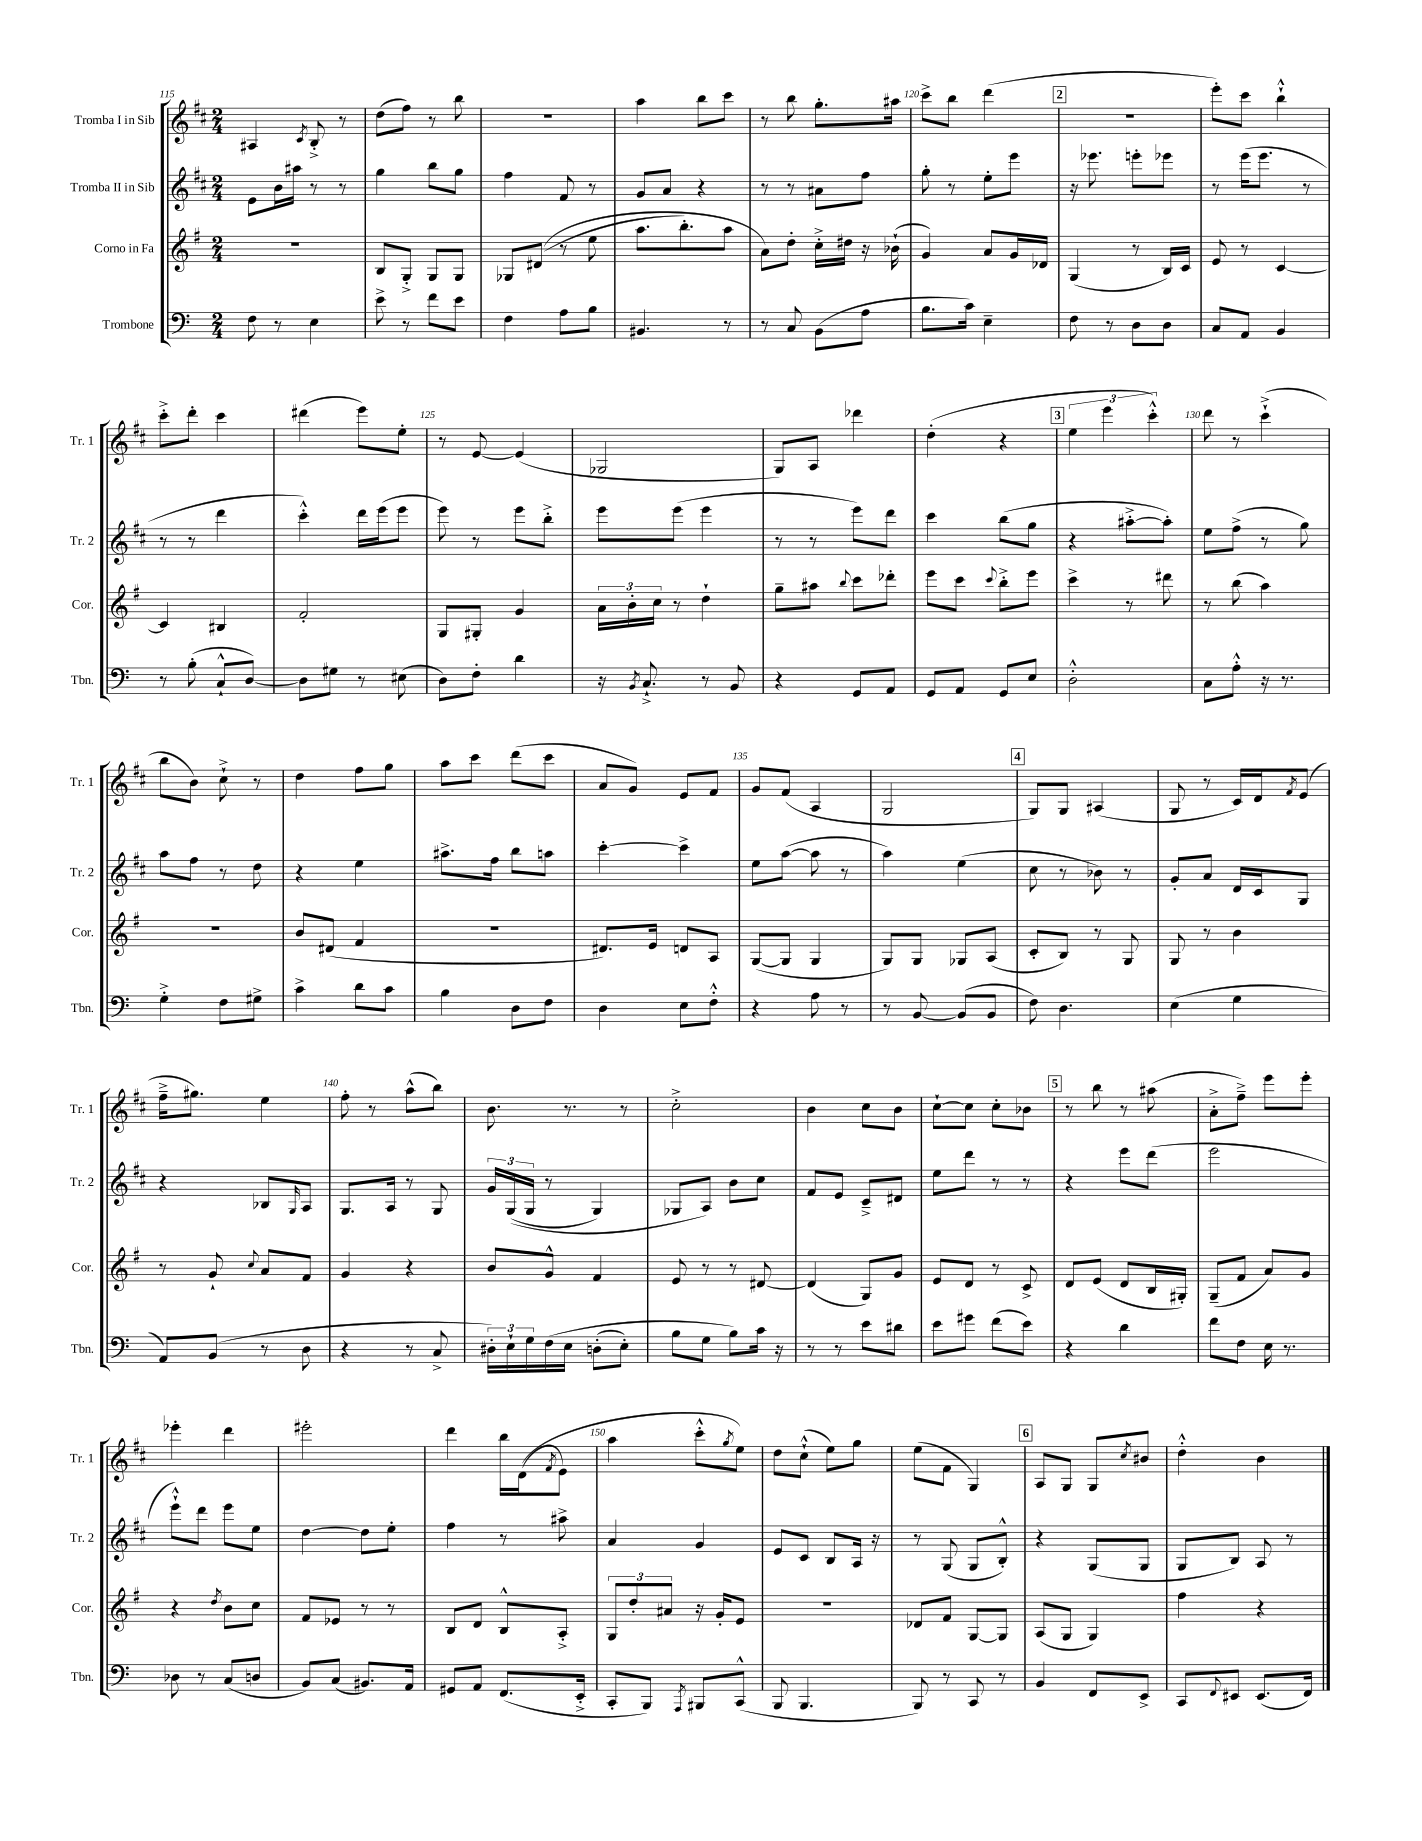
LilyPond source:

<<
\new StaffGroup <<
\new Staff = "s0" \with { instrumentName = "Tromba I in Sib" shortInstrumentName = "Tr. 1" } {
    \clef treble \key d \major \numericTimeSignature \time 2/4
    ais4 \acciaccatura { cis'8 } b8-.-> r8 |
    d''8( fis''8) r8 b''8 |
    r2 |
    a''4 b''8 cis'''8 |
    r8 b''8 g''8.-. ais''16 |
    cis'''8-> b''8 d'''4( |
    \mark \markup { \box "2" } r2 |
    e'''8-.) cis'''8 b''4-!-^ |
    cis'''8-.-> d'''8-. cis'''4 |
    dis'''4( e'''8) e''8-. |
    r8 e'8~ e'4( |
    ges2 |
    g8) a8 des'''4 |
    d''4-.( r4 |
    \mark \markup { \box "3" } \tuplet 3/2 { e''4 e'''4 cis'''4-.-^) } |
    d'''8 r8 cis'''4-!->( |
    b''8 b'8) cis''8-!-> r8 |
    d''4 fis''8 g''8 |
    a''8 cis'''8 d'''8( cis'''8 |
    a'8 g'8) e'8 fis'8 |
    g'8 fis'8( a4 |
    g2 |
    \mark \markup { \box "4" } g8) g8 ais4( |
    g8 r8 cis'16) d'16 \acciaccatura { fis'8 } e'8( |
    fis''16---> gis''8.) e''4 |
    fis''8-. r8 a''8-^( b''8) |
    b'8. r8. r8 |
    cis''2-.-> |
    b'4 cis''8 b'8 |
    cis''8~-! cis''8 cis''8-. bes'8 |
    \mark \markup { \box "5" } r8 b''8 r8 ais''8( |
    a'8-.-> fis''8--->) e'''8 e'''8-. |
    ees'''4-. d'''4 |
    eis'''2-. |
    d'''4 b''16 d'16(\( \acciaccatura { fis'8 } e'8) |
    a''4 cis'''8-.-^ \acciaccatura { g''8 } e''8\) |
    d''8 cis''8-!-^( e''8) g''8 |
    e''8( fis'8 g4) |
    \mark \markup { \box "6" } a8 g8 g8 \acciaccatura { cis''8 } bis'8 |
    d''4-.-^ b'4 \bar "|." |
}
\new Staff = "s1" \with { instrumentName = "Tromba II in Sib" shortInstrumentName = "Tr. 2" } {
    \clef treble \key d \major \numericTimeSignature \time 2/4
    e'8 b'16 ais''16 r8 r8 |
    g''4 b''8 g''8 |
    fis''4 fis'8 r8 |
    g'8 a'8 r4 |
    r8 r8 ais'8 fis''8 |
    g''8-. r8 e''8-. e'''8 |
    \mark \markup { \box "2" } r16 ees'''8. e'''8-. ees'''8 |
    r8 e'''16( e'''8. r8 |
    r8 r8 d'''4 |
    cis'''4-.-^) d'''16 e'''16( e'''8 |
    e'''8) r8 e'''8 b''8-.-> |
    e'''8 e'''8( e'''4 |
    r8 r8 e'''8) d'''8 |
    cis'''4 b''8( g''8 |
    \mark \markup { \box "3" } r4 ais''8~-.-> ais''8-.) |
    e''8 fis''8->( r8 g''8) |
    a''8 fis''8 r8 d''8 |
    r4 e''4 |
    ais''8.-> fis''16 b''8 a''8 |
    cis'''4~-. cis'''4-> |
    e''8 a''8~( a''8 r8 |
    a''4) e''4( |
    \mark \markup { \box "4" } cis''8 r8 bes'8) r8 |
    g'8-. a'8 d'16 cis'16 g8 |
    r4 bes8 \grace { g16 } a8 |
    g8. a16 r8 g8 |
    \tuplet 3/2 { g'16 g16(\( g16 } r8 g4) |
    ges8 a8\) b'8 cis''8 |
    fis'8 e'8 cis'8---> dis'8 |
    e''8 d'''8 r8 r8 |
    \mark \markup { \box "5" } r4 e'''8 d'''8( |
    e'''2 |
    e'''8-!-^) d'''8 e'''8 e''8 |
    d''4~ d''8 e''8-. |
    fis''4 r8 ais''8-> |
    a'4 g'4 |
    e'8 cis'8 b8 a16 r16 |
    r8 g8( g8 b8-.-^) |
    \mark \markup { \box "6" } r4 g8( g8 |
    g8 b8) a8 r8 \bar "|." |
}
\new Staff = "s2" \with { instrumentName = "Corno in Fa" shortInstrumentName = "Cor." } {
    \clef treble \key g \major \numericTimeSignature \time 2/4
    r2 |
    b8 g8-.-> g8 g8 |
    ges8 dis'8(\( r8 e''8 |
    a''8. b''8.-.) a''8 |
    a'8\) d''8-. c''16-.-> dis''16 r16 bes'16-!( |
    g'4) a'8 g'16 des'16 |
    \mark \markup { \box "2" } g4( r8 b16) c'16 |
    e'8 r8 c'4~ |
    c'4 bis4 |
    fis'2-. |
    g8 gis8-. g'4 |
    \tuplet 3/2 { a'16 b'16-. c''16 } r8 d''4-! |
    g''8-- ais''8 \appoggiatura { b''8 } c'''8 des'''8-. |
    e'''8 c'''8 \appoggiatura { c'''8 } b''8-.-> e'''8 |
    \mark \markup { \box "3" } c'''4-> r8 dis'''8 |
    r8 b''8( a''4) |
    R2 |
    b'8 dis'8( fis'4 |
    r2 |
    dis'8.) e'16 d'8 a8 |
    g8~( g8 g4 |
    g8) g8 ges8 a8( |
    \mark \markup { \box "4" } c'8-. b8) r8 g8 |
    g8 r8 b'4 |
    r8 g'8-! \appoggiatura { c''8 } a'8 fis'8 |
    g'4 r4 |
    b'8 g'8-^ fis'4 |
    e'8 r8 r8 dis'8~ |
    dis'4( g8) g'8 |
    e'8 d'8 r8 c'8-> |
    \mark \markup { \box "5" } d'8 e'8( d'8 b16 gis16-.) |
    g8--( fis'8 a'8) g'8 |
    r4 \acciaccatura { d''8 } b'8 c''8 |
    fis'8 ees'8 r8 r8 |
    b8 d'8 b8-^ a8-.-> |
    \tuplet 3/2 { g8 d''8-. ais'8 } r16 g'16-. e'8 |
    R2 |
    des'8 fis'8 g8~ g8 |
    \mark \markup { \box "6" } a8( g8 g4) |
    fis''4 r4 \bar "|." |
}
\new Staff = "s3" \with { instrumentName = "Trombone" shortInstrumentName = "Tbn." } {
    \clef bass \key c \major \numericTimeSignature \time 2/4
    f8 r8 e4 |
    e'8-> r8 f'8 e'8 |
    f4 a8 b8 |
    bis,4. r8 |
    r8 c8 b,8( a8 |
    b8. c'16) e4-- |
    \mark \markup { \box "2" } f8 r8 d8 d8 |
    c8 a,8 b,4 |
    r8 b8-.( c8-!-^ d8~) |
    d8 gis8 r8 eis8( |
    d8) f8-. d'4 |
    r16 \acciaccatura { b,8 } c8.-!-> r8 b,8 |
    r4 g,8 a,8 |
    g,8 a,8 g,8 e8 |
    \mark \markup { \box "3" } d2-.-^ |
    c8 a8-.-^ r16 r8. |
    g4-.-> f8 gis8-> |
    c'4-> d'8 c'8 |
    b4 d8 f8 |
    d4 e8 f8-.-^ |
    r4 a8 r8 |
    r8 b,8~ b,8( b,8 |
    \mark \markup { \box "4" } f8) d4. |
    e4( g4 |
    a,8) b,8( r8 d8 |
    r4 r8 c8-> |
    \tuplet 3/2 { dis16-.) e16-! g16 } f16\( e16 d8-.( e8-.) |
    b8 g8 b8\) c'16 r16 |
    r8 r8 e'8 dis'8 |
    e'8 gis'8 f'8( e'8) |
    \mark \markup { \box "5" } r4 d'4 |
    f'8 f8 e16 r8. |
    des8 r8 c8( d8 |
    b,8) c8( bis,8.) a,16 |
    gis,8 a,8 f,8.( e,16-.-> |
    c,8-. b,,8) \acciaccatura { a,,8 } bis,,8 c,8-^( |
    b,,8 b,,4. |
    b,,8) r8 c,8 r8 |
    \mark \markup { \box "6" } b,4 f,8 e,8-> |
    c,8 \appoggiatura { f,8 } eis,8 eis,8.( f,16) \bar "|." |
}
>>
>>
\layout { \context { \Score currentBarNumber = #115 \override BarNumber.break-visibility = ##(#f #t #t) barNumberVisibility = #(every-nth-bar-number-visible 5) } }
